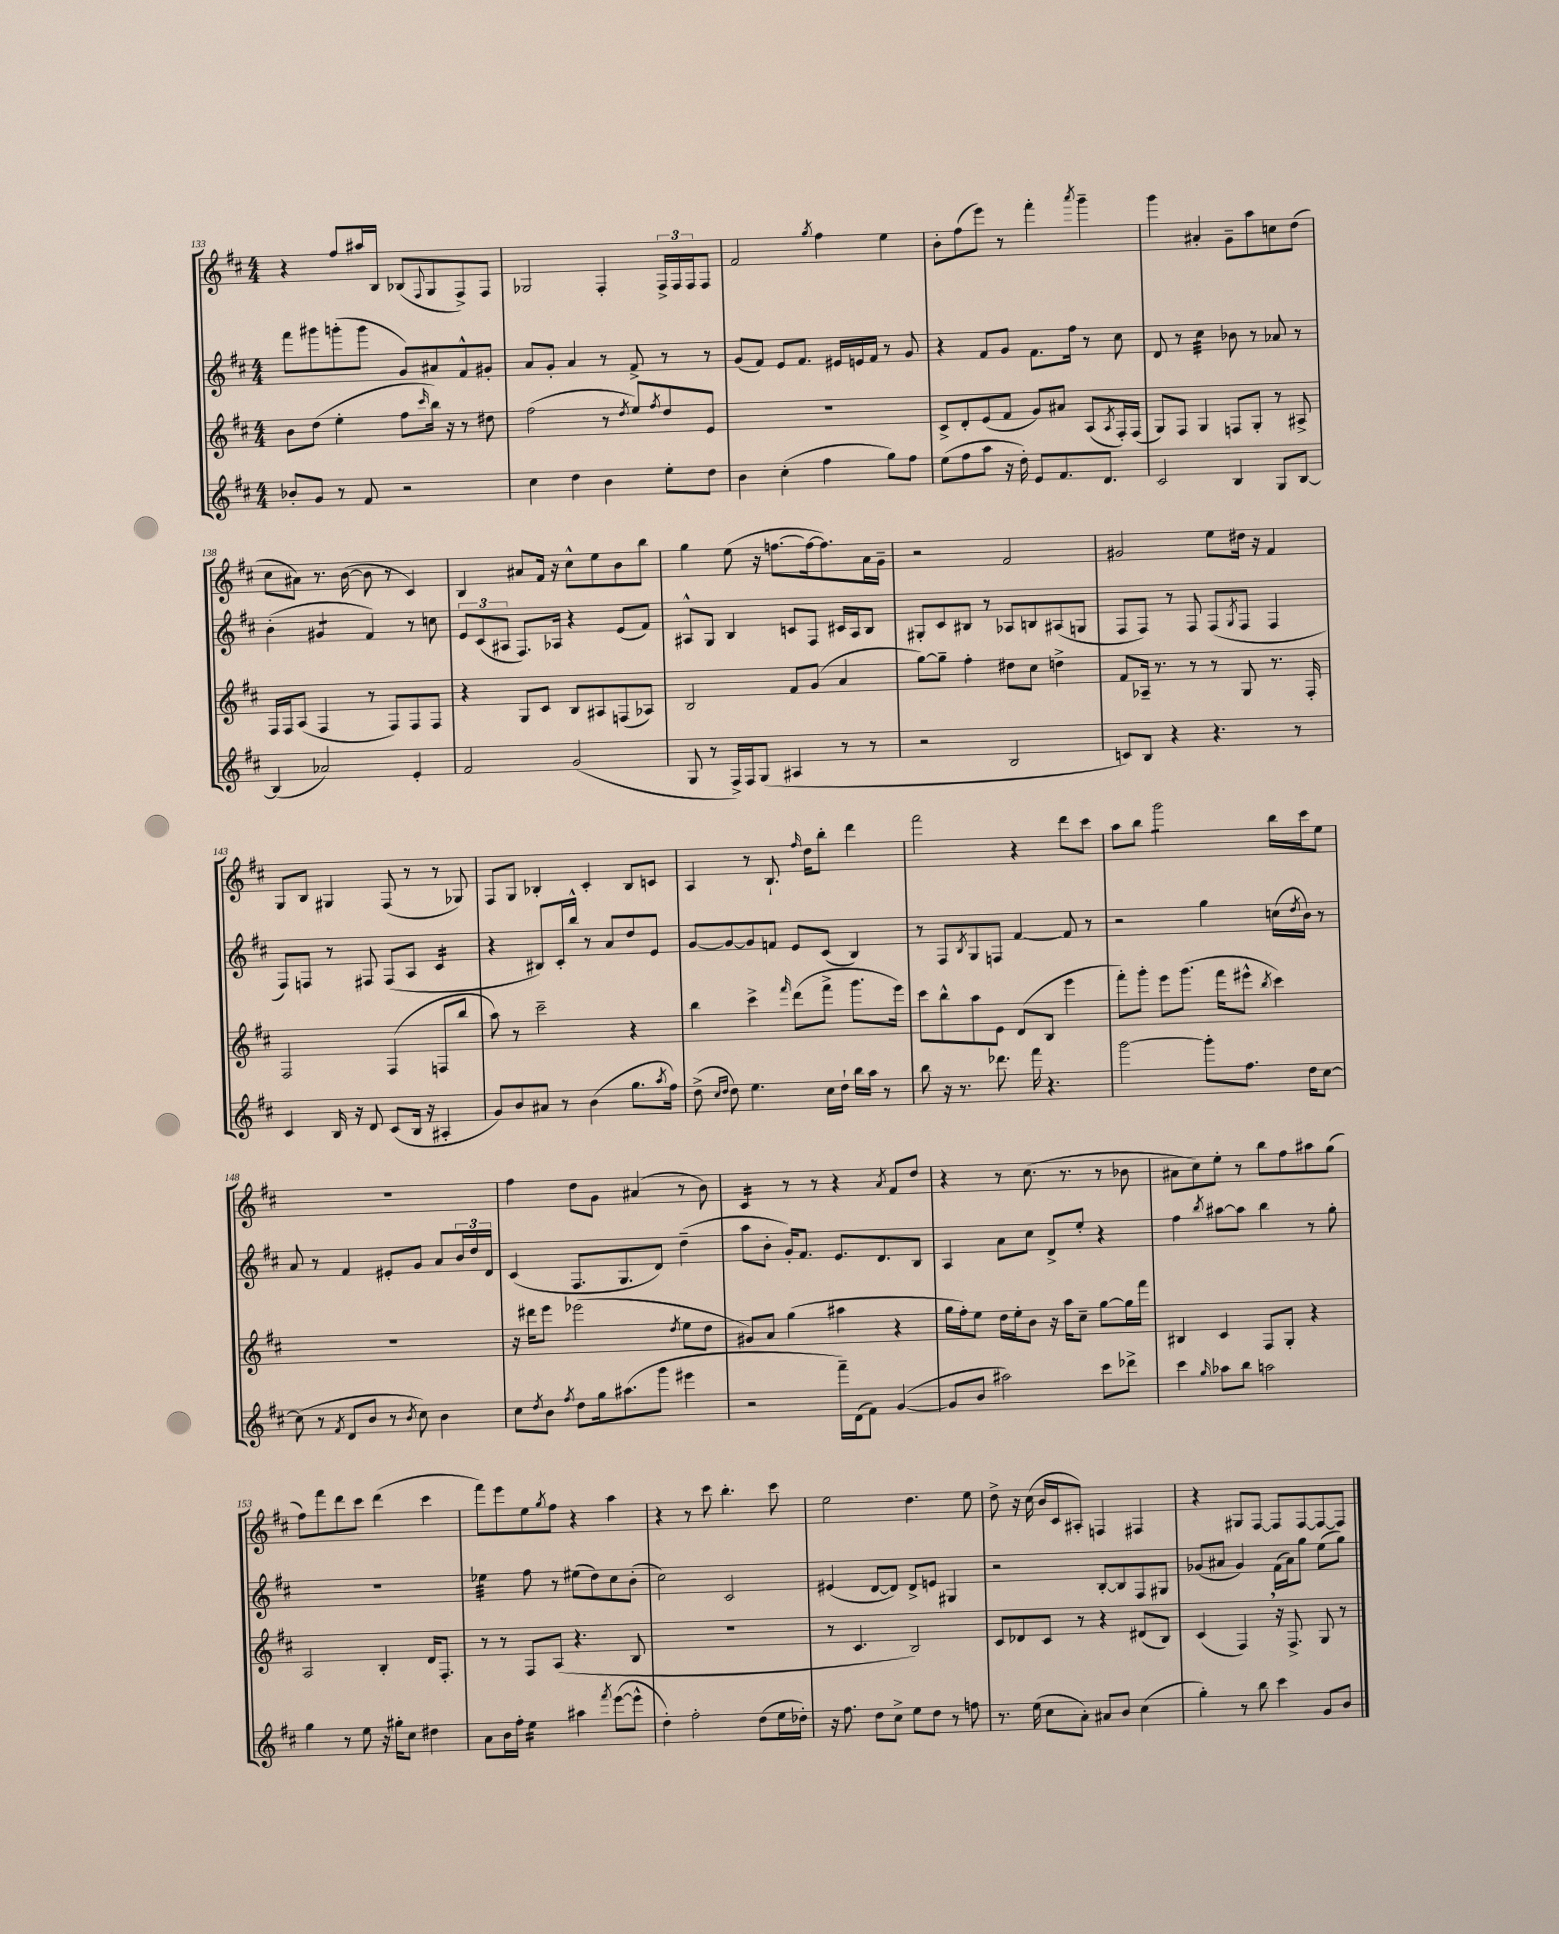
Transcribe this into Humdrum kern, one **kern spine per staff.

**kern	**kern	**kern	**kern
*staff4	*staff3	*staff2	*staff1
*clefG2	*clefG2	*clefG2	*clefG2
*k[f#c#]	*k[f#c#]	*k[f#c#]	*k[f#c#]
*M4/4	*M4/4	*M4/4	*M4/4
8b-'/L	8b\L	8fff#\L	4r
8g/J	(8dd\J	8ggg#\	.
8r	4ee'\	(8ggg'\	8ff#/L
8f#/	.	8ggg\J	16aa#/L
.	.	.	16B/JJ
2r	8ff#\L	8g/L)	(8B-/L
.	16qqccc#/	.	8qqF#/
.	16bb\Jk)	8a#/	8G/
.	16r	.	.
.	8r	8f#^^/	8F#^/)
.	8dd#\	8g#'/J	8F#/J
=	=	=	=
4cc#\	(2ff#\	8a/L	2G-/
.	.	8g'/J	.
4dd\	.	4a/	.
4b\	8r	8r	4F#'/
.	8qdd/	.	.
.	8ee/L)	8f#^/	.
.	8qff#/	.	.
8ee'\L	8dd/	8r	24F#^/LL
.	.	.	24F#/
.	.	.	24F#/J
8dd\J	8e/J	8r	8F#/J
=	=	=	=
4b\	1r	(8g/L	2f#/
.	.	8f#/J)	.
(4cc#'\	.	8e/L	.
.	.	8.f#/J	.
.	.	.	8qgg/
4ff#\	.	.	4ff#\
.	.	16e#/LL	.
.	.	16e/	.
.	.	16f#/JJ	.
8gg\L)	.	8r	4ee\
8ff#\J	.	8g/	.
=	=	=	=
(8ee\L	8c#^/L	4r	8b'\L
8ff#\	8d'/	.	(8ff#\
8aa\J	(8e/	8f#/L	8eee\J)
16r	8f#/J	8g/J	8r
16dd'\)	.	.	.
8e/L	8g/L)	8.f#\L	4fff#'\
8.f#/	8a#/J	.	.
.	.	16ff#\Jk	.
.	.	.	8qaaa/
.	(8A/L	8r	4ggg~\
8.d/J	.	.	.
.	8qA/	.	.
.	16F#'/L)	8cc#\	.
.	(16F#/JJ	.	.
=	=	=	=
2c#/	8G/L)	8d/	4ggg\
.	8F#/J	8r	.
.	4G/	4cc#\	4a#'/
4B/	8F/L	8b-\	8g~\L
.	8G'/J	8r	8aa\
8G/L	8r	8a-/	8cc\
[8B/J	8A#^/	8r	(8dd\J
=	=	=	=
(4B/]	16F#/LL	(4b'\	8cc#\L
.	16F#/J	.	.
.	(8A/J	.	8a#\J)
2a-/)	4F#/	4g#/	8.r
.	.	.	([16b\
.	8r	4f#/)	8b\]
.	8F#/L)	.	8r
4e'/	8F#/	8r	4c#/)
.	8F#/J	8cc\	.
=	=	=	=
2f#/	4r	12e/L	4B/
.	.	(12c#/	.
.	.	12A#/J	.
.	8G/L	8.F#/L)	8a#/L
.	8c#/J	.	16f#/Jk
.	.	16A-/Jk	16r
(2g/	8B/L	4r	8cc#^^\L
.	8A#/	.	8ee\
.	(8F/	(8e/L	8b\
.	8A-/J)	8f#/J)	8bb\J
=	=	=	=
8G/	2B/	8A#^^/L	4gg\
8r	.	8G/J	.
16F#^/LL)	.	4B/	(8ee\
16F#/J	.	.	.
(8G/J	.	.	16r
.	.	.	[8.ff\L
4A#/	8f#/L	8c/L	.
.	(8g/J	8F#/J	16ff\_k
.	.	.	8.ff\])
8r	4a/	16c#/LL	.
.	.	16A#/J	.
8r	.	8B/J	16a\L
.	.	.	16g~\JJ
=	=	=	=
2r	[8gg\L)	8G#'/L	2r
.	8gg~\]J	8c#/	.
.	4ff#'\	8B#/J	.
.	.	8r	.
2B/	8dd#\L	8A-/L	2f#/
.	8cc#\J	8B/	.
.	4dd^\	(8A#/	.
.	.	8G/J	.
=	=	=	=
8c/L)	8f#/L	8F#/L	2g#/
8B/J	16A-~/Jk	8F#/J)	.
.	8.r	.	.
4r	.	8r	.
.	8r	8F#/	.
4.r	8r	(8F#/L	8ee\L
.	.	8qG/	.
.	8G/	8F#/J	16dd#\Jk
.	.	.	16r
.	8.r	4F#/	4f#/
8r	.	.	.
.	16F#'/	.	.
=	=	=	=
4c#/	2F#/	8F#/L)	8G/L
.	.	8F/J	8B/J
16B/	.	8r	4G#/
16r	.	.	.
8d/	.	8F#/	.
(8c#/L	(4F#/	(8F#/L	(8F#/
16B/Jk	.	8A/J	8r
16r	.	.	.
4A#'/	8F/L	4c#/	8r
.	8bb/J	.	8G-/)
=	=	=	=
8g/L)	8aa\)	4r	8F#/L
8b/	8r	.	8G/J
8a#/J	2ccc#~\	8B#/L)	4B-'/
8r	.	16c#'/L	.
.	.	16bb^^/JJ	.
(4b\	.	8r	4c#'/
.	.	8a/L	.
8.gg\L	4r	8dd/	8B-/L
.	.	8e/J	8c/J
8qaa/	.	.	.
16ff#\Jk)	.	.	.
=	=	=	=
(8dd^\	4bb\	[8g/L	4A/
16qqcc#/LL	.	.	.
16qqdd/JJ	.	.	.
8dd\)	.	8g/_	.
4.ee\	4ccc#^\	8g/]	8r
.	.	8f/J	8.B`/
.	16qqfff#/	.	.
.	(8ddd\L	8e/L	.
.	.	.	16qqff#/
.	.	.	16dd\LK
16cc#\LL	8fff#^\J	(8c#/J	8bb'\J
16dd`\JJ	.	.	.
16bb\LL	8.ggg\L	4B/)	4ddd\
16aa\JJ	.	.	.
8r	.	.	.
.	16eee\Jk)	.	.
=	=	=	=
8bb\	8ccc#\L	8r	2fff#\
16r	8bb^^\	8F#/L	.
8.r	.	.	.
.	.	8qB/	.
.	8aa\	8G/	.
8.ddd-\	8e\J	8F/J	.
.	(8d/L	[4f#/	4r
16fff#\	.	.	.
4.r	8B/J	.	.
.	4eee\	8f#/]	8ddd\L
.	.	8r	8ccc#\J
=	=	=	=
[2ggg\	8fff#'\L)	2r	8aa\L
.	8ggg'\J	.	8bb\J
.	8eee\L	.	2ggg\
.	(8.ggg\J	.	.
8ggg'\]L	.	4gg\	.
.	16fff#\LK	.	.
8.ff#\J	8eee#^^\J	.	.
.	8qbb/	.	.
.	4ccc#\)	(16cc\LL	16bb\LL
.	.	8qdd/	.
16dd\LK	.	16b\JJ)	16ccc#\J
[8cc#\J	.	8r	8ee\J
=	=	=	=
(8cc#\]	1r	8a/	1r
8r	.	8r	.
8qf#/	.	.	.
8d/L	.	4f#/	.
8b/J	.	.	.
8r	.	8e#'/L	.
8qb/	.	.	.
8cc#\)	.	8g/J	.
4b\	.	8a/L	.
.	.	24b/L	.
.	.	24dd/	.
.	.	24d/JJ	.
=	=	=	=
8cc#\L	16r	(4c#/	4ff#\
.	16ddd#\LK	.	.
8qdd/	.	.	.
8b\J	8eee\J	.	.
8qff#/	.	.	.
8dd\L	(2eee-\	8.F#/L	8dd\L
16gg\k	.	.	8g\J
(8.aa#\	.	8.G/	.
.	.	.	(4a#/
8ggg\J	.	8d/J)	.
.	8qdd/	.	.
4eee#\	8ee\L	(4dd~\	8r
.	8dd\J	.	8b\)
=	=	=	=
2r	8g#/L)	8aa\L	4c#/
.	8a/J	8b'\J	.
.	(4gg\	16g'/LK)	8r
.	.	8.f#/J	.
.	.	.	8r
16fff#~\LL)	4aa#\	8.e/L	4r
(16d\J	.	.	.
8f#\J)	.	.	.
.	.	8.d/	.
.	.	.	8qa/
([4g/	4r	.	8f#/L
.	.	8B/J	8dd/J
=	=	=	=
8g/]L	16gg\LL	4A/	4r
.	16ff#'\J)	.	.
8b/J	8ee\J	.	.
2aa#\)	16dd\LL	8a\L	8r
.	16ee'\J	.	.
.	8b\J	8cc#\J	(8.cc#\
.	16r	8d^/L	.
.	16aa\LK	.	8.r
.	8cc#~\J	8ee'/J	.
8ccc#\L	[8gg\L	4r	8r
8ddd-^\J	16gg\]L	.	8b-\
.	16fff#\JJ	.	.
=	=	=	=
4ccc#\	4B#/	4ff#\	8a#\L
.	.	.	8cc#\)
16qqgg/	.	8qbb/	.
8aa-\L	4c#/	[8aa#\L	8ee'\J
8bb\J	.	8aa#\]J	8r
2aa\	8F#/L	4bb\	8bb\L
.	8G'/J	.	8ff#\
.	4r	8r	8aa#\
.	.	8gg'\	(8gg\J
=	=	=	=
4gg\	2A/	1r	8ff#\L)
.	.	.	8fff#\
8r	.	.	8ddd\
8ee\	.	.	8ccc#\J
16r	4B'/	.	(4ddd\
16gg#'\LK	.	.	.
8cc#\J	.	.	.
4dd#\	16d/LK	.	4ccc#\
.	8.F#'/J	.	.
=	=	=	=
8a\L	8r	4ee-\	8fff#\L)
16b\L	8r	.	8eee\
16ff#'\JJ	.	.	.
4ee\	8F#/L	8ff#\	8ee\
.	.	.	8qgg/
.	(8A/J	8r	8ff#\J
4aa#\	4.r	(8ee#\L	4r
.	.	8dd\)	.
8qfff#/	.	.	.
([8eee\L	.	8cc#\	4aa\
8eee^^\]J	8B/	(8b'\J	.
=	=	=	=
4dd'\)	1r	2cc#\)	4r
2ff#'\	.	.	8r
.	.	.	8ccc#\
.	.	2c#/	4.bb'\
(8dd\L	.	.	.
16ee\L	.	.	8ccc#\
16dd-'\JJ)	.	.	.
=	=	=	=
16r	8r	(4e#/	2ee\
8.ff#\	.	.	.
.	4.c#/	.	.
8dd\L	.	[8d/L	.
8cc#^\J	.	8d/]J)	.
8ee\L	2B/)	8d^/L	4.dd\
8dd\J	.	8e/J	.
8r	.	4G#/	.
8ff\	.	.	8ee\
=	=	=	=
8.r	8c#/L	2r	8dd^\
.	8d-/	.	16r
(16ee\	.	.	(16cc#\
8cc#\L	8c#/J	.	16b/LL
.	.	.	16c#/J
8a'\J)	8r	.	8A#'/J)
8a#/L	4r	[8B'/L	4F/
8b/J	.	8B/]	.
(4cc#\	(8d#/L	8F#/	4F#/
.	8B/J)	8G#/J	.
=	=	=	=
4gg'\)	(4c#/	(8g-/L	4r
.	.	8a#/J	.
8r	4F#/)	4g-/)	8G#/L
8bb\	.	.	[8F#/J
4ccc#\	16r	(16f#\LL	8F#/]L
.	8.F#^/	16a#\J)	.
.	.	8gg\J	[8F#/
8g/L	8G/	(8ee\L	8F#/_
8b/J	8r	8gg\J)	8F#/]J
==	==	==	==
*-	*-	*-	*-
